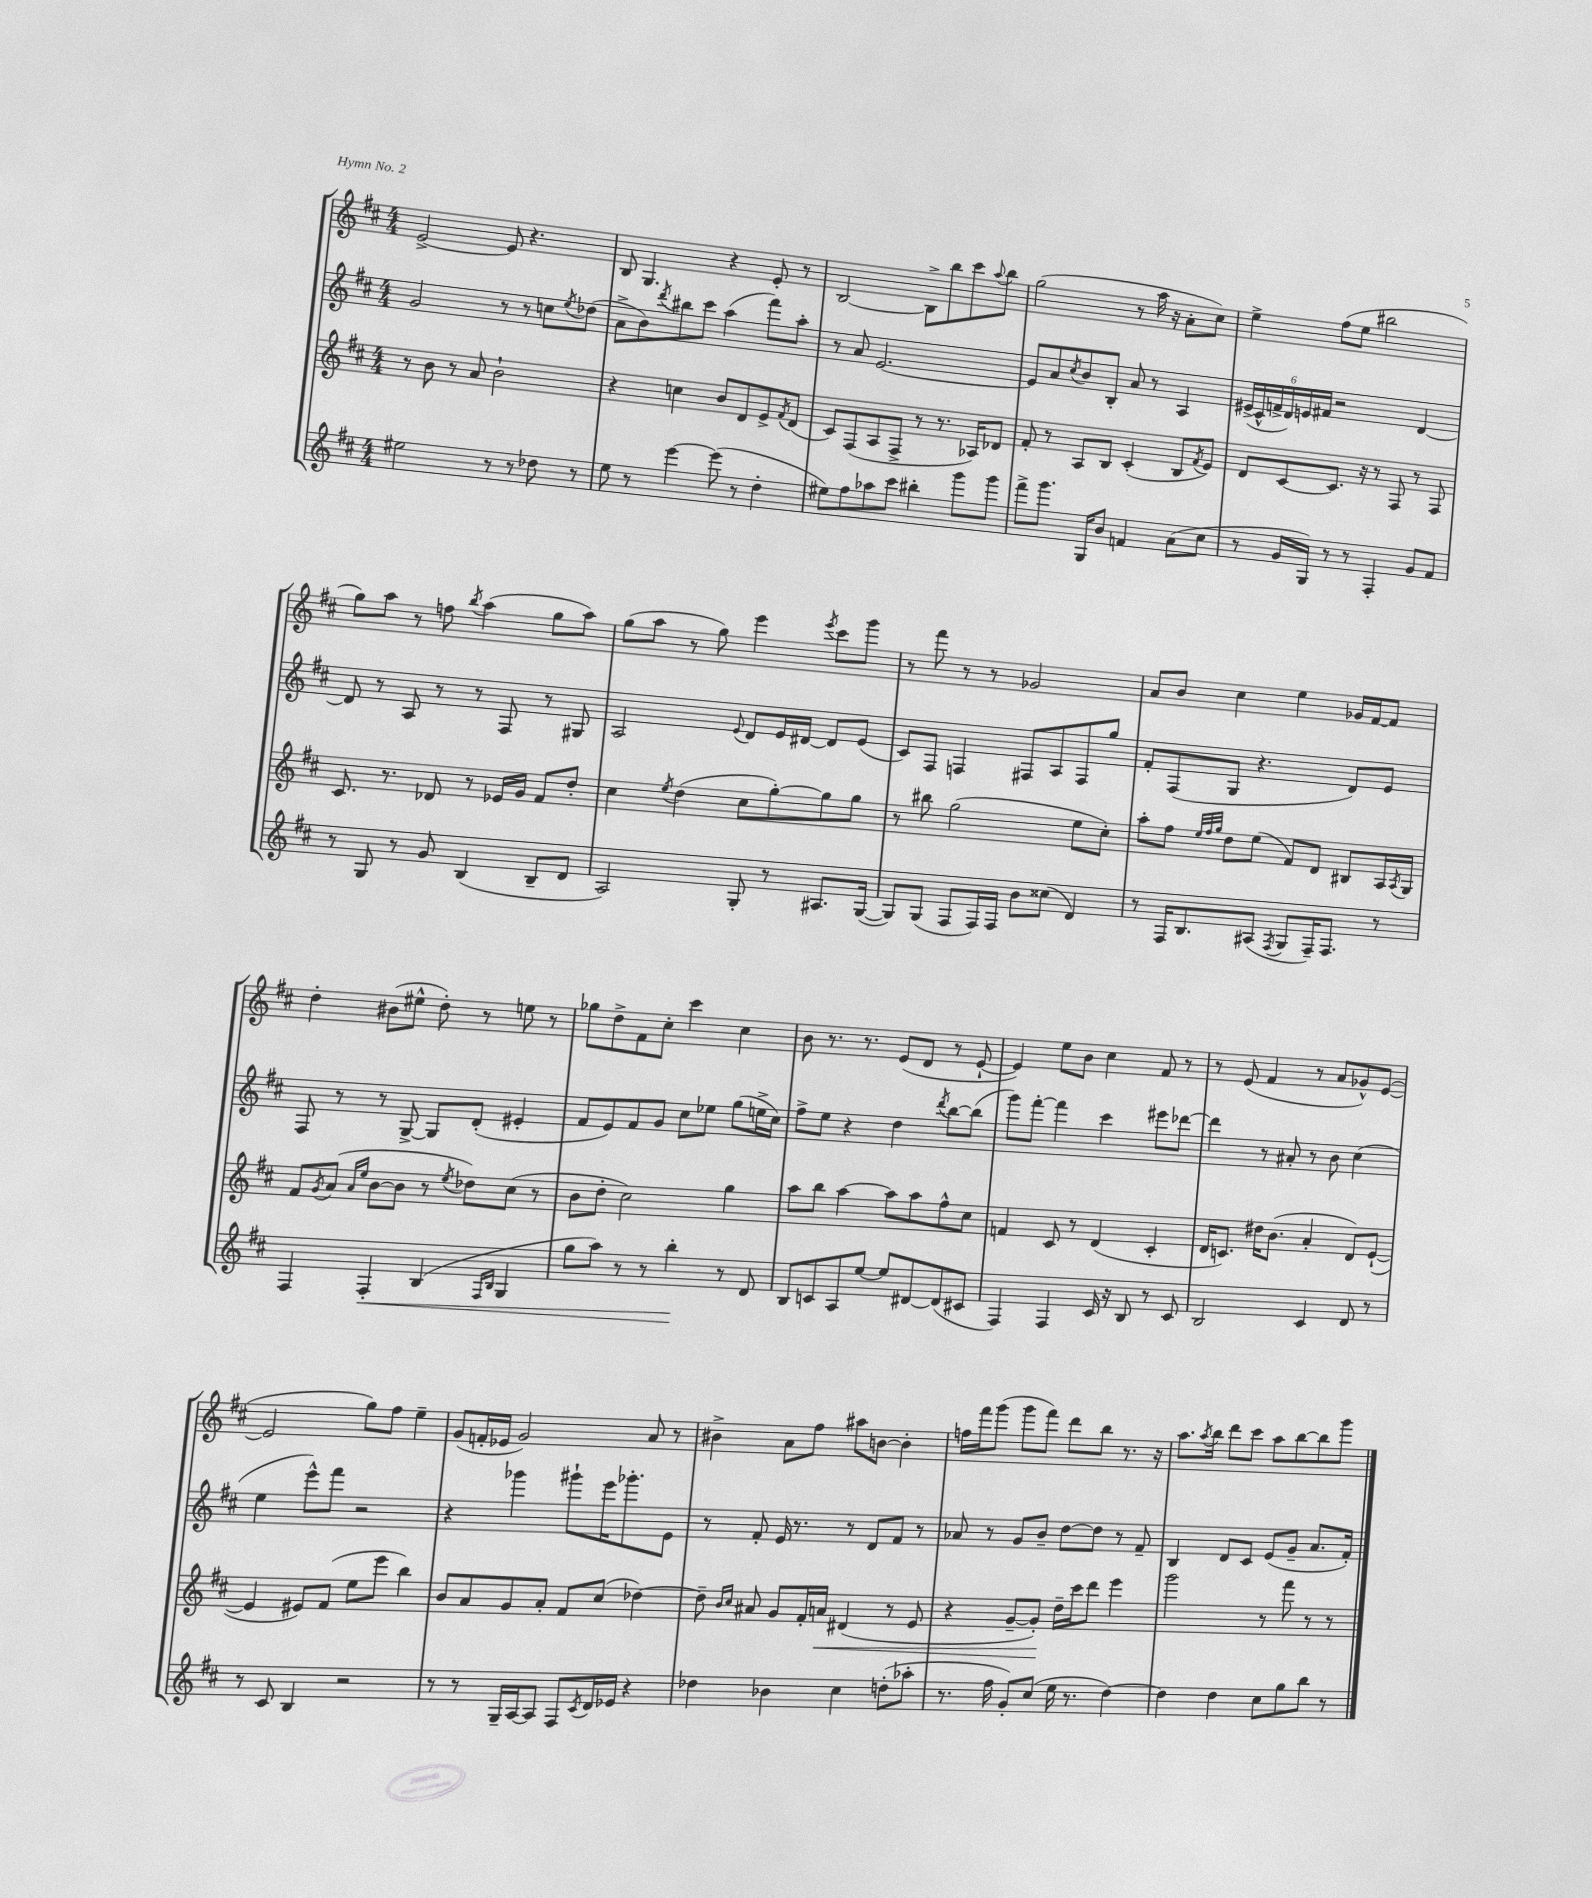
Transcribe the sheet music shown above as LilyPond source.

<<
\new StaffGroup <<
\new Staff = "s0" {
    \clef treble \key d \major \numericTimeSignature \time 4/4
    e'2~-> e'8 r4. |
    b8 g4. r4 e'8-. r8 |
    b2~ b8-> b''8 cis'''8 \appoggiatura { a''8 } b''8 |
    g''2( r8 a''16 r16 a'8-. cis''8) |
    e''4-> fis''8( e''8 bis''2 |
    g''8) a''8 r8 f''8 \acciaccatura { b''8 } a''4( g''8 a''8) |
    g''8( a''8 r8 g''8) e'''4 \acciaccatura { e'''8 } cis'''8 g'''8 |
    r8 fis'''8 r8 r8 ges'2 |
    a'8 b'8 cis''4 e''4 ges'16 fis'16~ fis'8 |
    d''4-. bis'8( eis''8-^ d''8-.) r8 e''8 r8 |
    ges''8 d''8-> fis'8 cis''8-. cis'''4 cis''4 |
    b'8 r8. r8. e'8( d'8 r8 e'8~-! |
    e'4) e''8 b'8 cis''4 fis'8 r8 |
    r8 e'8( fis'4 r8 a'8 ges'8-^) e'8~( |
    e'2 g''8) fis''8 e''4-- |
    g'8( f'16-. ees'16 g'2) a'8 r8 |
    bis'4-> a'8 fis''8 ais''8 b'8~ b'4-. |
    f''16 fis'''16 g'''8( g'''8 fis'''8) d'''8 b''8 r8. r16 |
    a''8. \acciaccatura { a''8 } b''16 d'''8 cis'''8 a''8 b''8~ b''8 g'''8 \bar "|." |
}
\new Staff = "s1" {
    \clef treble \key d \major \numericTimeSignature \time 4/4
    g'2 r8 r8 c''8 \acciaccatura { e''8 } des''8( |
    a'8-> b'8) \acciaccatura { d'''8 } bis''8 cis'''8 a''4( fis'''8) a''8-. |
    r8 a'8 e'2.~ |
    e'8 a'8 \acciaccatura { cis''8 } b'8 b8-. a'8 r8 a4 |
    \tuplet 6/4 { eis'16->( cis'16-^ f'16-> d'16) e'16 fis'16 } r2 d'4~ |
    d'8 r8 a8 r8 r8 fis8 r8 gis8 |
    a2 \appoggiatura { e'8 } d'8 e'16 dis'16~ dis'8 e'8( |
    cis'8) fis8 f4 fis8 a8 fis8 g''8 |
    fis'8-. fis8( g8 r4. d'8) e'8 |
    fis8 r8 r8 g8~-> g8 d'8-.( eis'4-. |
    fis'8 e'8) fis'8 g'8 cis''8 ees''8 g''8( e''16-> cis''16) |
    fis''8-> e''8 r4 d''4 \acciaccatura { d'''8 } b''8~ b''8( |
    g'''8) fis'''8~-. fis'''4 cis'''4 eis'''8 des'''8~ |
    des'''4 r8 ais'8-. r8 b'8 cis''4( |
    e''4 e'''8-^) fis'''8 r2 |
    r4 ges'''4 gis'''8-! e'''16 ges'''8.-. e'8 |
    r8 fis'8-. e'16 r8. r8 d'8 fis'8 r8 |
    aes'8 r8 g'8 b'8-- d''8~ d''8 r8 fis'8-- |
    b4 d'8 cis'8 e'8( g'8-- a'8. fis'16-.) \bar "|." |
}
\new Staff = "s2" {
    \clef treble \key d \major \numericTimeSignature \time 4/4
    r8 b'8 r8 a'8 b'2-! |
    r4 c''4 b'8 d'8 e'8-> \acciaccatura { fis'8 } d'8( |
    cis'8) fis8( a8 fis8-> r8 r8. aes16) des'8 |
    fis'8-. r8 a8 b8 cis'4-.( b8 \acciaccatura { fis'8 } e'8) |
    d'8 cis'8~ cis'8. r16 r8 fis8 r8 fis8 |
    cis'8. r8. des'8 r8 ees'16 g'16 fis'8 d''8-. |
    cis''4 \acciaccatura { e''8 } d''4( cis''8 g''8~-.) g''8 g''8 |
    r8 bis''8 g''2( e''8 cis''8-.) |
    a''8-. fis''8 \grace { e''32 fis''32 g''32 } d''8 e''8( fis'8) d'8 bis8 a16 \acciaccatura { a8 } g16 |
    fis'8 \acciaccatura { g'8 } a'8( \grace { a'16 e''16 } b'8~ b'8 r8 \acciaccatura { e''8 } des''8) cis''8( r8 |
    b'8 d''8-. cis''2) g''4 |
    a''8 b''8 a''4~ a''8 a''8 fis''8-^ cis''8 |
    f'4 cis'8 r8 d'4( cis'4-. |
    d'16 c'8.) dis''16 b'8.( a'4-. d'8) e'8~-!( |
    e'4 eis'8) fis'8( e''8 e'''8 b''4) |
    b'8 a'8 g'8 a'8-. fis'8 cis''8( des''4~) |
    des''8-- \grace { b'16 cis''16 } ais'8 g'8 fis'16-. a'16\< dis'4( r8 e'8 |
    r4 g'8~-- g'8-.\!) d''16-- cis'''16 d'''8 e'''4 |
    g'''2 r8 fis'''8 r8 r8 \bar "|." |
}
\new Staff = "s3" {
    \clef treble \key d \major \numericTimeSignature \time 4/4
    eis''2 r8 r8 des''8 r8 |
    e''8 r8 e'''4~ e'''8( r8 d''4-. |
    eis''8) fis''8 aes''8 cis'''8 bis''4-. g'''8 g'''8 |
    fis'''8-> g'''8. g16 b'8 f'4 a'8( cis''8 |
    r8 g'16 g16) r8 r8 fis4-. g'8 fis'8 |
    r8 g8 r8 g'8 b4( b8-- d'8 |
    a2) g8-. r8 ais8. g16~( |
    g8) g8( fis8 fis16) fis16 b'8 cisis''8( d'4) |
    r8 fis16 b8. ais8( \acciaccatura { fis8 } g8 fis16--) fis8. r8 |
    fis4 fis4-.\< b4( \grace { fis16 b16 } g4 |
    g''8 a''8) r8 r8 b''4-.\! r8 d'8 |
    b8 c'8 a8 e''8~ e''8 dis'8~ dis'8( cis'8 |
    fis4) fis4 cis'16 r16 b8 r8 cis'8 |
    b2 cis'4 d'8 r8 |
    r8 cis'8 b4 r2 |
    r8 r8 g16-- a16~ a8 fis8 \acciaccatura { cis'8 } d'16 ees'16 r4 |
    des''4 bes'4 cis''4 d''8-.( aes''8-. |
    r8. fis''16 g'8-.) cis''8( e''16 r8. d''4~) |
    d''4 d''4 cis''8 g''8 b''8 r8 \bar "|." |
}
>>
>>
\layout { \context { \Score \remove "Bar_number_engraver" } }
